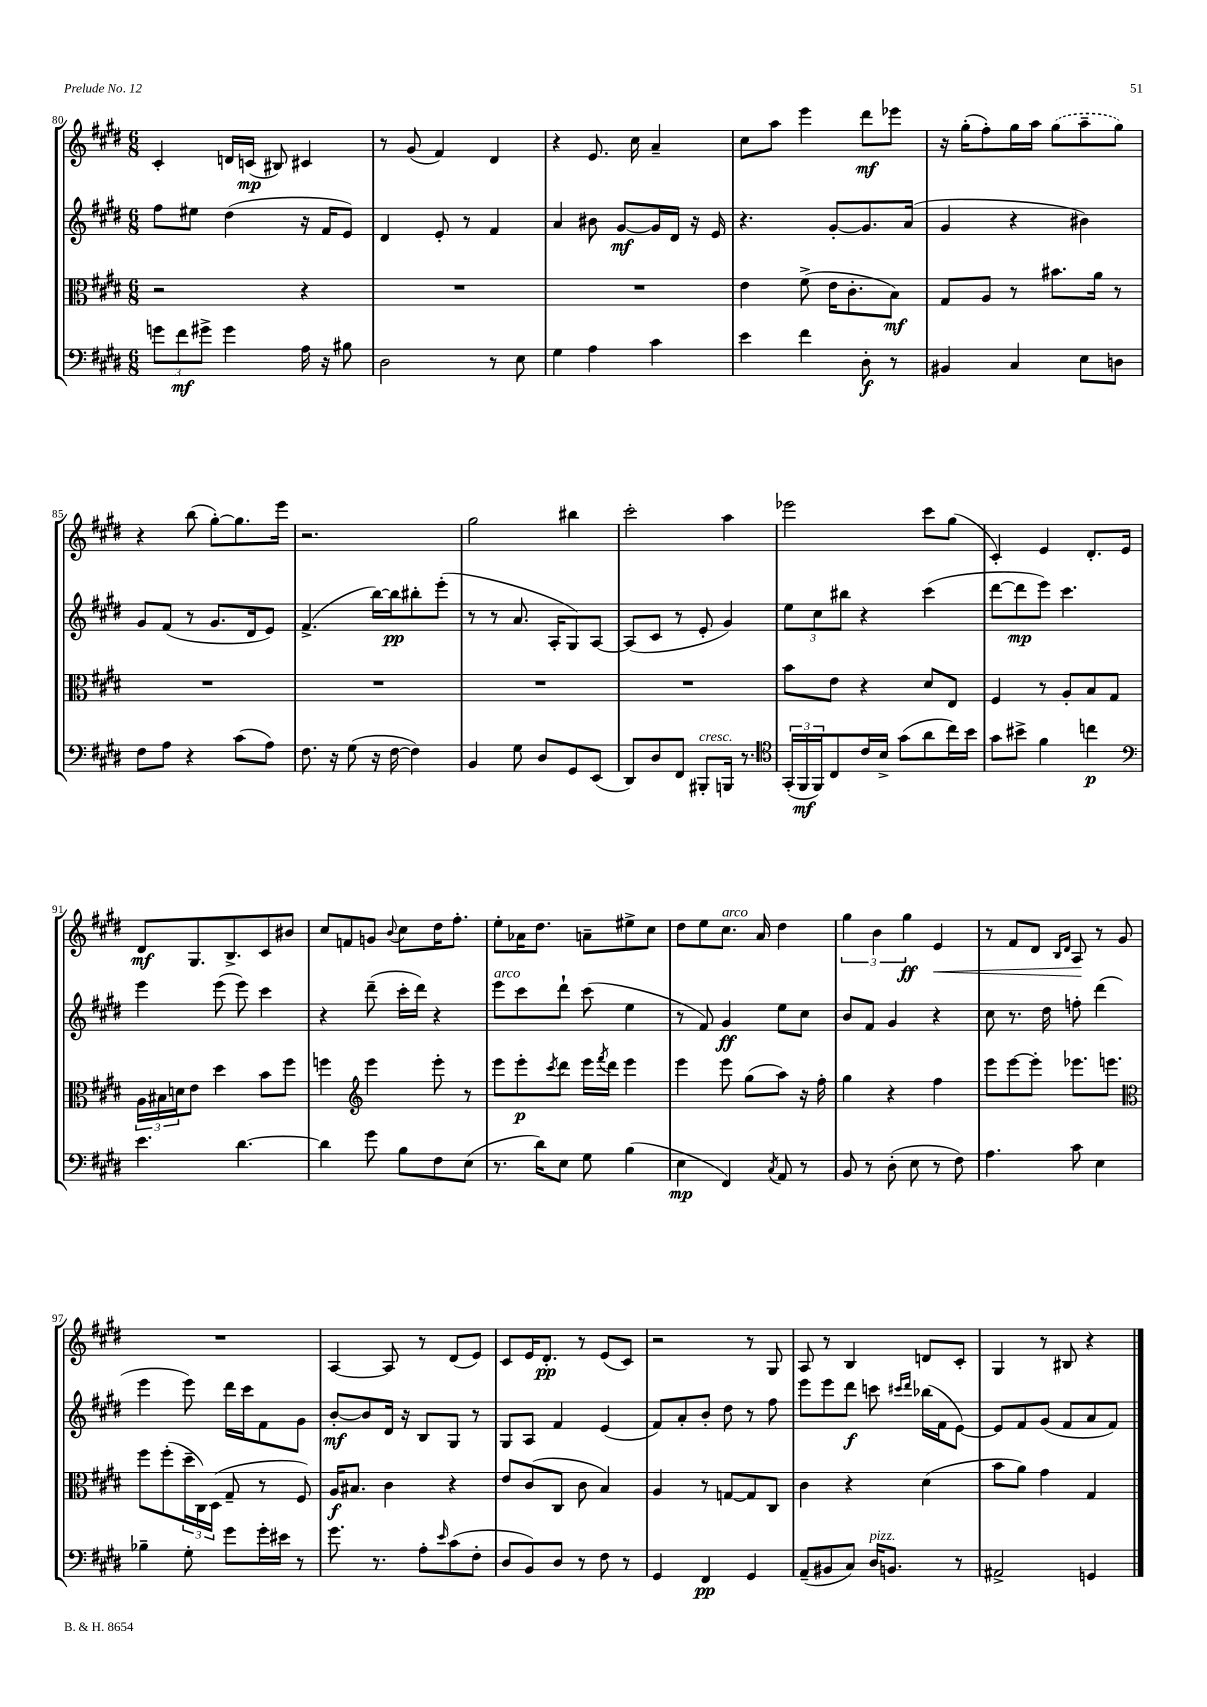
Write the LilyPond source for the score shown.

<<
\new StaffGroup <<
\new Staff = "s0" {
    \clef treble \key e \major \numericTimeSignature \time 6/8
    cis'4-. d'16 c'16\mp( bis8) cis'4 |
    r8 gis'8( fis'4) dis'4 |
    r4 e'8. cis''16 a'4-- |
    cis''8 a''8 e'''4 dis'''8\mf ees'''8 |
    r16 gis''16-.( fis''8-.) gis''16 a''16 \once \slurDashed gis''8( a''8-- gis''8) |
    r4 b''8( gis''8~-.) gis''8. e'''16 |
    r2. |
    gis''2 bis''4 |
    cis'''2-. a''4 |
    ees'''2 cis'''8 gis''8( |
    cis'4-.) e'4 dis'8.-. e'16 |
    dis'8\mf gis8. b8.-> cis'8 bis'8 |
    cis''8 f'8 g'8 \appoggiatura { b'8 } cis''8 dis''16 fis''8.-. |
    e''8-. aes'16 dis''8. a'8-- eis''8-> cis''8 |
    dis''8 e''8 cis''8.^\markup { \italic "arco" } a'16 dis''4 |
    \tuplet 3/2 { gis''4 b'4 gis''4\ff } e'4\< |
    r8 fis'8 dis'8 \grace { b16 dis'16 } a8\! r8 gis'8 |
    R2. |
    a4~ a8 r8 dis'8( e'8) |
    cis'8 e'16 dis'8.-.\pp r8 e'8( cis'8) |
    r2 r8 gis8 |
    a8 r8 b4 d'8 cis'8-. |
    gis4 r8 bis8 r4 \bar "|." |
}
\new Staff = "s1" {
    \clef treble \key e \major \numericTimeSignature \time 6/8
    fis''8 eis''8 dis''4( r16 fis'16 e'8) |
    dis'4 e'8-. r8 fis'4 |
    a'4 bis'8 gis'8~\mf gis'16 dis'16 r16 e'16 |
    r4. gis'8~-. gis'8. a'16( |
    gis'4 r4 bis'4) |
    gis'8 fis'8( r8 gis'8. dis'16 e'8) |
    fis'4.->( b''16~) b''16\pp bis''8-. e'''8-.( |
    r8 r8 a'8. a16-. gis8) a8~ |
    a8( cis'8 r8 e'8-. gis'4) |
    \tuplet 3/2 { e''8 cis''8 bis''8 } r4 cis'''4( |
    dis'''8~ dis'''8\mp e'''8) cis'''4. |
    e'''4 e'''8( e'''8) cis'''4 |
    r4 dis'''8--( cis'''16-. dis'''16) r4 |
    e'''8^\markup { \italic "arco" } cis'''8 dis'''8-! cis'''8( e''4 |
    r8 fis'8) gis'4\ff e''8 cis''8 |
    b'8 fis'8 gis'4 r4 |
    cis''8 r8. dis''16 f''8-. dis'''4( |
    e'''4 e'''8) dis'''16 cis'''16 fis'8 gis'8 |
    b'8~-.\mf b'8 dis'16 r16 b8 gis8 r8 |
    gis8 a8 fis'4 e'4( |
    fis'8) a'8-. b'8-. dis''8 r8 fis''8 |
    e'''8 e'''8 dis'''8\f c'''8 \grace { cis'''16 dis'''16 } bes''16( fis'16 e'8~) |
    e'8 fis'8 gis'8( fis'8 a'8 fis'8) \bar "|." |
}
\new Staff = "s2" {
    \clef alto \key e \major \numericTimeSignature \time 6/8
    r2 r4 |
    R2. |
    R2. |
    e'4 fis'8->( e'16 cis'8.-. b8\mf) |
    gis8 a8 r8 bis'8. a'16 r8 |
    R2. |
    R2. |
    R2. |
    R2. |
    b'8 e'8 r4 dis'8 e8 |
    fis4 r8 a8-. b8 gis8 |
    \tuplet 3/2 { a16 bis16 d'16 } e'8 dis''4 b'8 fis''8 |
    f''4 \clef treble e'''4 e'''8-. r8 |
    e'''8 e'''8-.\p \acciaccatura { cis'''8 } dis'''8 e'''16 \acciaccatura { fis'''8 } dis'''16 e'''4 |
    e'''4 e'''8 gis''8( a''8) r16 fis''16-. |
    gis''4 r4 fis''4 |
    e'''8 e'''8~ e'''8-. ees'''8. e'''8. |
    \clef alto fis''8 fis''8-.( \tuplet 3/2 { dis''16-- cis16) dis16( } gis8-- r8 fis8) |
    a16\f bis8. cis'4 r4 |
    e'8 cis'8( cis8 cis'8 b4) |
    a4 r8 g8~ g8 cis8 |
    cis'4 r4 dis'4( |
    b'8 a'8) gis'4 gis4 \bar "|." |
}
\new Staff = "s3" {
    \clef bass \key e \major \numericTimeSignature \time 6/8
    \tuplet 3/2 { g'8 fis'8\mf gis'8-> } gis'4 a16 r16 bis8 |
    dis2 r8 e8 |
    gis4 a4 cis'4 |
    e'4 fis'4 dis8-.\f r8 |
    bis,4 cis4 e8 d8 |
    fis8 a8 r4 cis'8( a8) |
    fis8. r16 gis8( r16 fis16~ fis4) |
    b,4 gis8 dis8 gis,8 e,8( |
    dis,8) dis8 fis,8 bis,,8-.^\markup { \italic "cresc." } b,,16 r8. |
    \clef tenor \tuplet 3/2 { gis,16-.( fis,16\mf fis,16) } cis8 cis'16 b16-> gis'8( a'8 cis''16) b'16 |
    gis'8 bis'8-> fis'4 c''4\p |
    \clef bass e'4. dis'4.~ |
    dis'4 gis'8 b8 fis8 e8( |
    r8. dis'16) e8 gis8 b4( |
    e4\mp fis,4) \acciaccatura { cis8 } a,8 r8 |
    b,8 r8 dis8-.( e8 r8 fis8) |
    a4. cis'8 e4 |
    bes4-- gis8-. gis'8 gis'16-. eis'16 r8 |
    gis'8. r8. a8-. \grace { e'16 } cis'8( fis8-. |
    dis8 b,8) dis8 r8 fis8 r8 |
    gis,4 fis,4\pp gis,4 |
    a,8--( bis,8 cis8) dis16^\markup { \italic "pizz." } b,8. r8 |
    ais,2-> g,4 \bar "|." |
}
>>
>>
\layout { \context { \Score currentBarNumber = #80 } }
